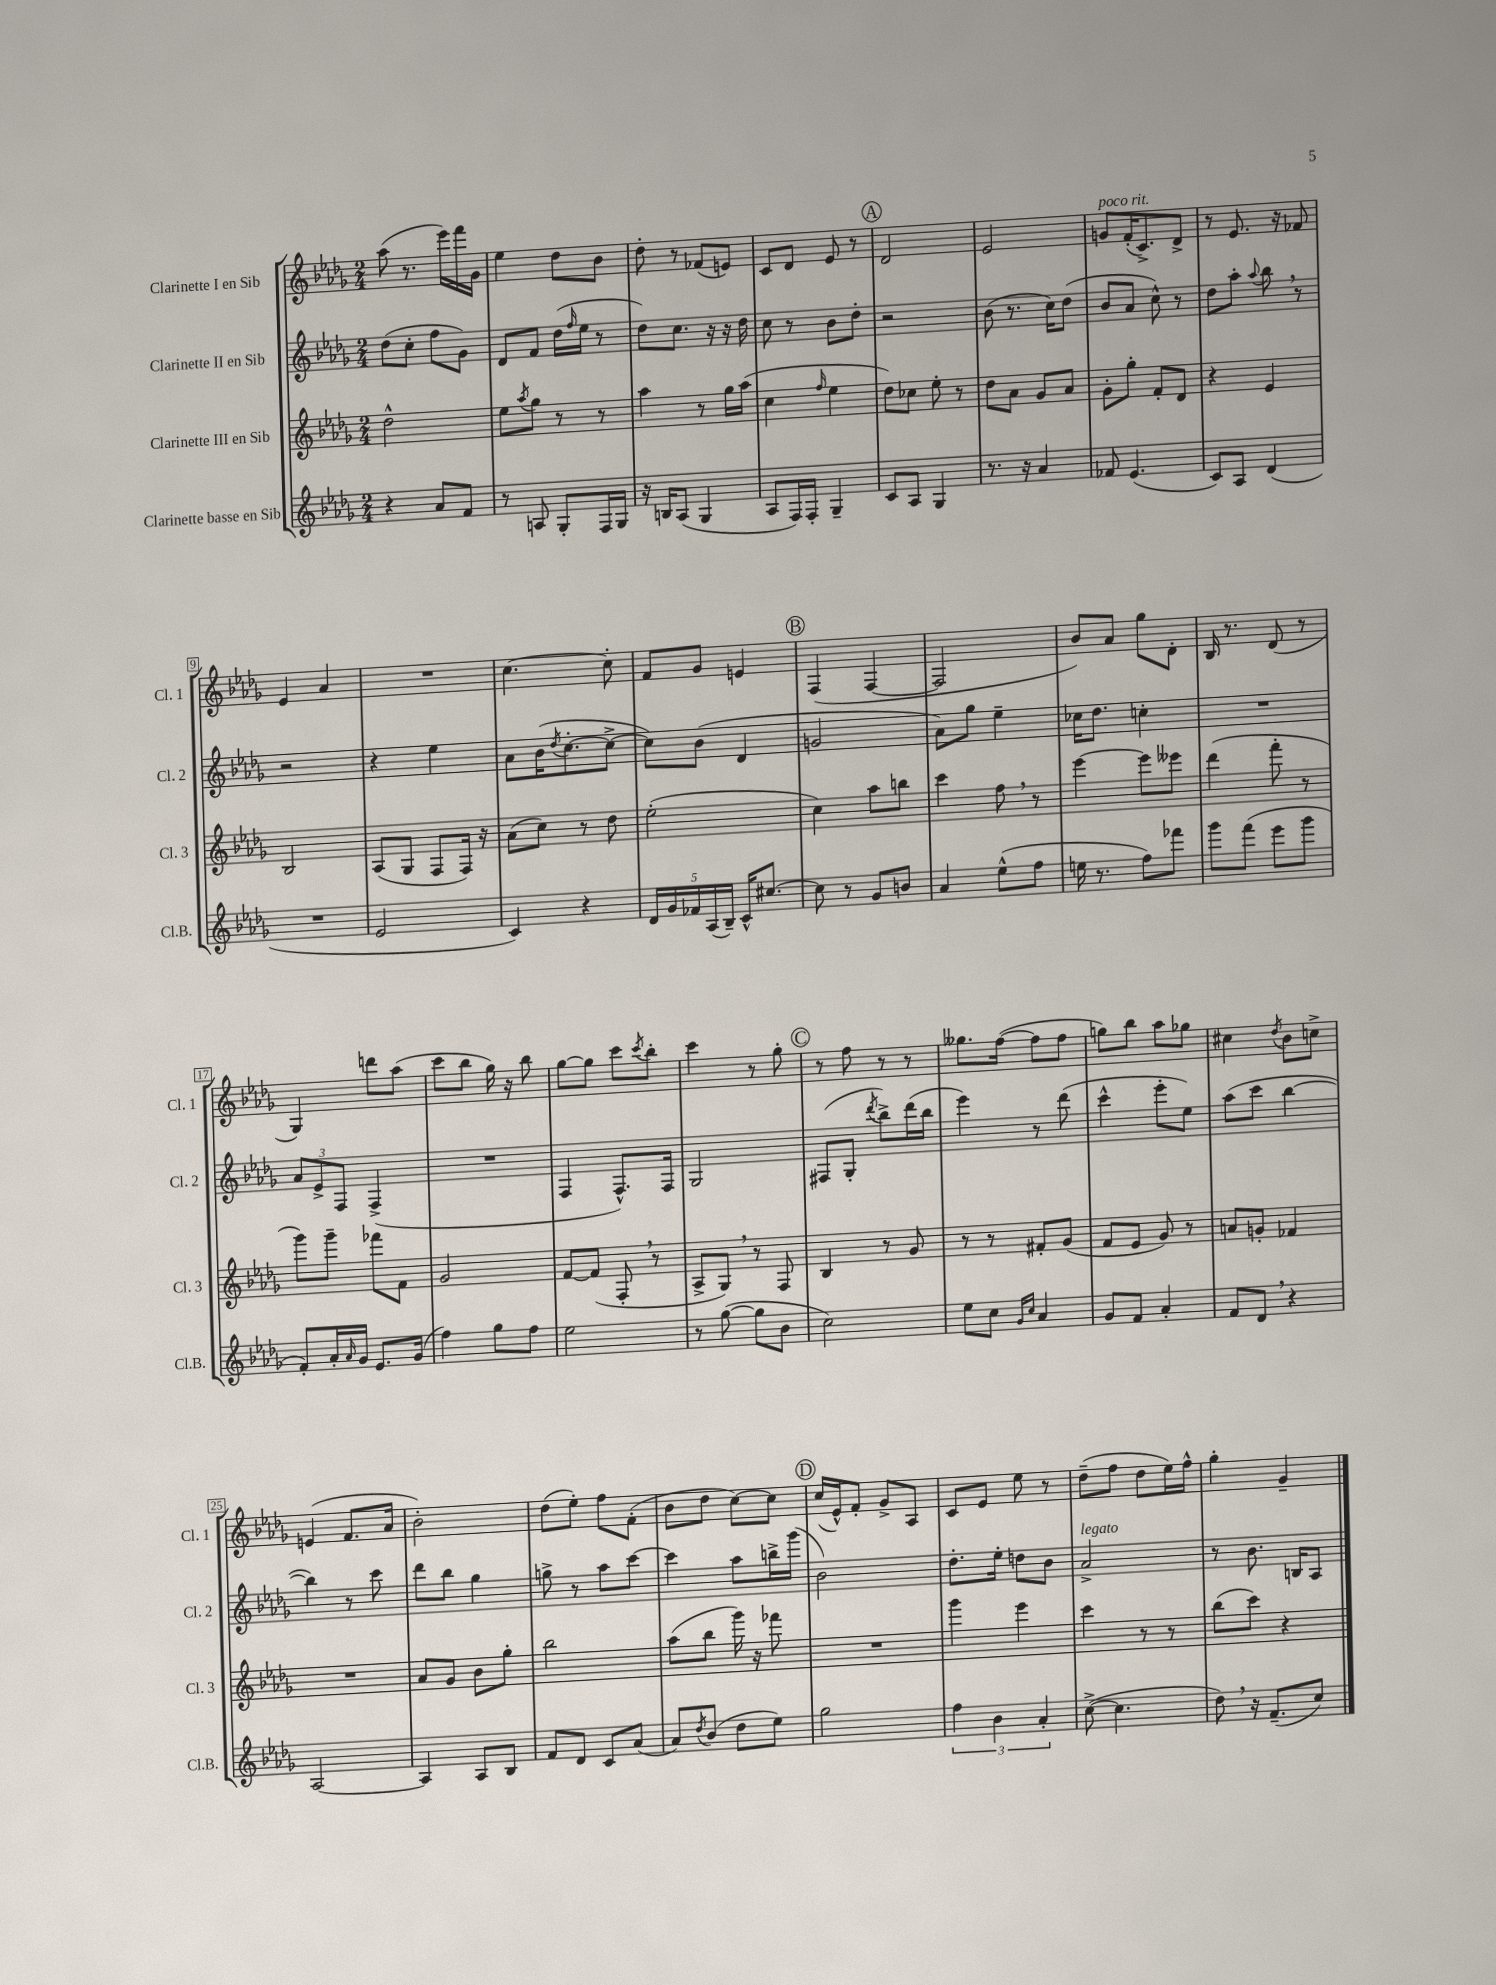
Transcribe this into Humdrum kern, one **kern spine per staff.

**kern	**kern	**kern	**kern
*part4	*part3	*part2	*part1
*staff4	*staff3	*staff2	*staff1
*I"Clarinette basse en Sib	*I"Clarinette III en Sib	*I"Clarinette II en Sib	*I"Clarinette I en Sib
*I'Cl.B.	*I'Cl. 3	*I'Cl. 2	*I'Cl. 1
*clefG2	*clefG2	*clefG2	*clefG2
*k[b-e-a-d-g-]	*k[b-e-a-d-g-]	*k[b-e-a-d-g-]	*k[b-e-a-d-g-]
*M2/4	*M2/4	*M2/4	*M2/4
=1	=1	=1	=1
4r	2dd-^^\	(8dd-\L	(8aa-\
.	.	8cc'\J	8.r
8a-/L	.	8ff\L	.
.	.	.	16eee-\LL)
8f/J	.	8g-\J)	16fff\
.	.	.	16g-\JJ
=2	=2	=2	=2
8r	8ee-\L	8d-/L	4ee-\
.	8qaa-/	.	.
8An/	8gg-\J	8f/J	.
8G-'/L	8r	(16dd-\LL	8dd-\L
.	.	16qqff/	.
.	.	16ee-\JJ	.
16F/L	8r	8r	8b-\J
16G-/JJ	.	.	.
=3	=3	=3	=3
16r	4aa-\	8dd-\L)	8dd-'\
16Bn/KL	.	.	.
(8A-/J	.	8.cc\J	8r
4G-/	8r	.	(8f-X/L
.	.	16r	.
.	16gg-\LL	16r	8en/J)
.	(16aa-\JJ	16dd-\	.
=4	=4	=4	=4
8A-/L	4cc\	8cc\	8c/L
16F/L)	.	8r	8d-/J
16F'/JJ	.	.	.
.	16qqff/	.	.
4G-~/	4ee-\	8b-\L	8e-/
.	.	8dd-'\J	8r
!!LO:REH:place=s1:t=A
=5	=5	=5	=5
8c/L	8dd-\L)	2r	2d-/
8A-/J	8cc-X\J	.	.
4G-/	8ee-'\	.	.
.	8r	.	.
=6	=6	=6	=6
8.r	8dd-\L	(8b-\	2e-/
.	8a-\J	8.r	.
16r	.	.	.
4a-/	8g-/L	.	.
.	.	16cc\KL)	.
.	8a-/J	(8dd-\J	.
=7	=7	=7	=7
!	!	!	!LO:TX:a:i:t=poco rit.
8f-X/	8g-'\L	8b-/L	8gn/L
(4.e-/	8gg-'\J	8a-/J	(16f'/K
.	.	.	8.c^/)
.	8f'/L	8cc^^\)	.
.	8d-/J	8r	8d-^/J
=8	=8	=8	=8
8c/L)	4r	8dd-\L	8r
8A-/J	.	8aa-'\J	8.e-/
.	.	8qqaa-/	.
(4d-/	4e-/	8bb-,\	.
.	.	.	16r
.	.	8r	8f-X/
!!LO:LB:g=z
=9	=9	=9	=9
2r	2B-/	2r	4e-/
.	.	.	4a-/
=10	=10	=10	=10
2e-/	(8A-/L	4r	2r
.	8G-/J	.	.
.	8F/L	4ee-\	.
.	16F/Jk)	.	.
.	16r	.	.
=11	=11	=11	=11
4c/)	(8a-\L	8a-\L	[4.cc\
.	8cc\J)	(16b-\K	.
.	.	8qdd-/	.
.	.	[8.cc'\	.
4r	8r	.	.
.	8dd-\	8cc^\J_	8cc'\]
=12	=12	=12	=12
20d-/LL	(2ee-'\	8cc\L])	8f/L
20g-/	.	.	.
20f-X/	.	.	.
.	.	(8b-\J	8g-/J
(20A-/	.	.	.
20B-~/JJ)	.	.	.
16c^^/KL	.	4d-/	4en/
[8.cc#X/J	.	.	.
!!LO:REH:place=s1:t=B
=13	=13	=13	=13
8cc#\]	4cc\)	2gn/	(4F/
8r	.	.	.
8g-/L	8aa-\L	.	[4F/
8bn/J	8bbn\J	.	.
=14	=14	=14	=14
4a-/	4ccc\	8a-\L)	2F/]
.	.	8gg-\J	.
(8ee-^^\L	8ff,\	4ee-~\	.
8ff\J	8r	.	.
=15	=15	=15	=15
16een\	[4eee-\	16cc-X\KL	8b-/L)
8.r	.	8.dd-\J	.
.	.	.	8a-/J
8ff\L)	8eee-\L]	4ccn'\	8gg-\L
8fff-X\J	8eee--X\J	.	8d-'\J
=16	=16	=16	=16
8ggg-\L	(4ddd-\	2r	16B-/
.	.	.	8.r
(8fff\J	.	.	.
8eee-\L	8fff'\	.	(8d-/
8ggg-\J	8r	.	8r
!!LO:LB:g=z
=17	=17	=17	=17
8f'/L)	8ggg-\L)	12a-/L	4G-/)
.	.	12e-^/	.
16a-'/L	8ggg-~\J	.	.
.	.	12F/J	.
16qqa-/	.	.	.
16g-/JJ	.	.	.
8.e-/L	8fff-X\L	(4F^/	8dddn\L
.	8f\J	.	(8aa-\J
(16g-/Jk	.	.	.
=18	=18	=18	=18
4ff\)	2g-/	2r	8ccc\L
.	.	.	8bb-\J
8gg-\L	.	.	16gg-\)
.	.	.	16r
8ff\J	.	.	8bb-\
=19	=19	=19	=19
2ee-\	[8f/L	4F/	[8gg-\L
.	(8f/J]	.	8gg-\J]
.	8F',/	8.F^^/L)	8ccc\L
.	.	.	8qccc/
.	8r	.	8bb-'\J
.	.	16F/Jk	.
=20	=20	=20	=20
8r	8A-^/L	2G-/	4ccc\
([8gg-\	8G-,/J)	.	.
8gg-\L]	8r	.	8r
8b-\J	8F/	.	8gg-'\
!!LO:REH:place=s1:t=C
=21	=21	=21	=21
2cc\)	4B-/	(8F#X/L	8r
.	.	8G-'/J	8ff\
.	.	8qddd-/	.
.	8r	8bb-^\L)	8r
.	8g-/	(16ddd-\L	8r
.	.	16bb-\JJ	.
=22	=22	=22	=22
8ee-\L	8r	4eee-\)	8.gg--X\L
8cc\J	8r	.	.
.	.	.	([16ff\Jk
16qqg-/LL	.	.	.
16qqcc/JJ	.	.	.
4a-/	8f#X'/L	8r	8ff\L]
.	(8g-/J	(8ddd-\	8ff\J
=23	=23	=23	=23
8g-/L	8f/L	4ccc^^\	8ggn\L)
8f/J	8e-/J	.	8bb-\J
4a-'/	8g-/)	8eee-'\L	8aa-\L
.	8r	8ee-\J)	8gg-X\J
=24	=24	=24	=24
8f/L	8an/L	(8aa-\L	4cc#X\
8d-,/J	8gn'/J	8ccc\J	.
.	.	.	8qdd-/
4r	4f-X/	[4bb-\	8b-\L
.	.	.	8ccn^\J
!!LO:LB:g=z
=25	=25	=25	=25
[2A-/	2r	4bb-\])	(4en/
.	.	8r	8.f/L
.	.	8ccc\	.
.	.	.	16a-/Jk
=26	=26	=26	=26
4A-/]	8a-/L	8ddd-\L	2b-'\)
.	8g-/J	8bb-\J	.
8A-/L	8b-\L	4gg-\	.
8B-/J	8gg-'\J	.	.
=27	=27	=27	=27
8f/L	2bb-\	8ggn^\	(8dd-\L
8d-/J	.	8r	8ee-'\J)
8c/L	.	8aa-\L	8ff\L
(8a-/J	.	[8ccc\J	(8f'\J
=28	=28	=28	=28
8a-/L)	(8aa-\L	4ccc\]	8b-\L
8qdd-/	.	.	.
(8b-/J	8bb-\J	.	8dd-\J
8dd-\L	16ggg-\)	8aa-\L	[8cc\L)
.	16r	.	.
8ee-\J)	8fff-X\	16bbn^\L	8cc\J]
.	.	(16ggg-\JJ	.
!!LO:REH:place=s1:t=D
=29	=29	=29	=29
2gg-\	2r	2b-\)	(16cc/LL
.	.	.	16e-^^/J)
.	.	.	8f'/J
.	.	.	8g-^/L
.	.	.	8A-/J
=30	=30	=30	=30
6ff\	4ggg-\	8.dd-'\L	8c/L
.	.	.	8e-/J
6b-\	.	.	.
.	.	16ee-'\Jk	.
.	4eee-\	8ddn\L	8ee-\
6a-'/	.	.	.
.	.	8b-\J	8r
=31	=31	=31	=31
!	!	!LO:TX:a:i:t=legato	!
([8cc^\	4ccc\	2a-^/	(8dd-~\L
4.cc\]	.	.	8ff\J
.	8r	.	8dd-\L
.	8r	.	16ee-\L)
.	.	.	16ff^^\JJ
=32	=32	=32	=32
8dd-,\)	(8bb-\L	8r	4gg-'\
16r	8ccc\J)	8.b-\	.
(8.f~/L	.	.	.
.	4r	.	4g-~/
.	.	16Bn/KL	.
8cc/J)	.	8A-/J	.
==	==	==	==
*-	*-	*-	*-
